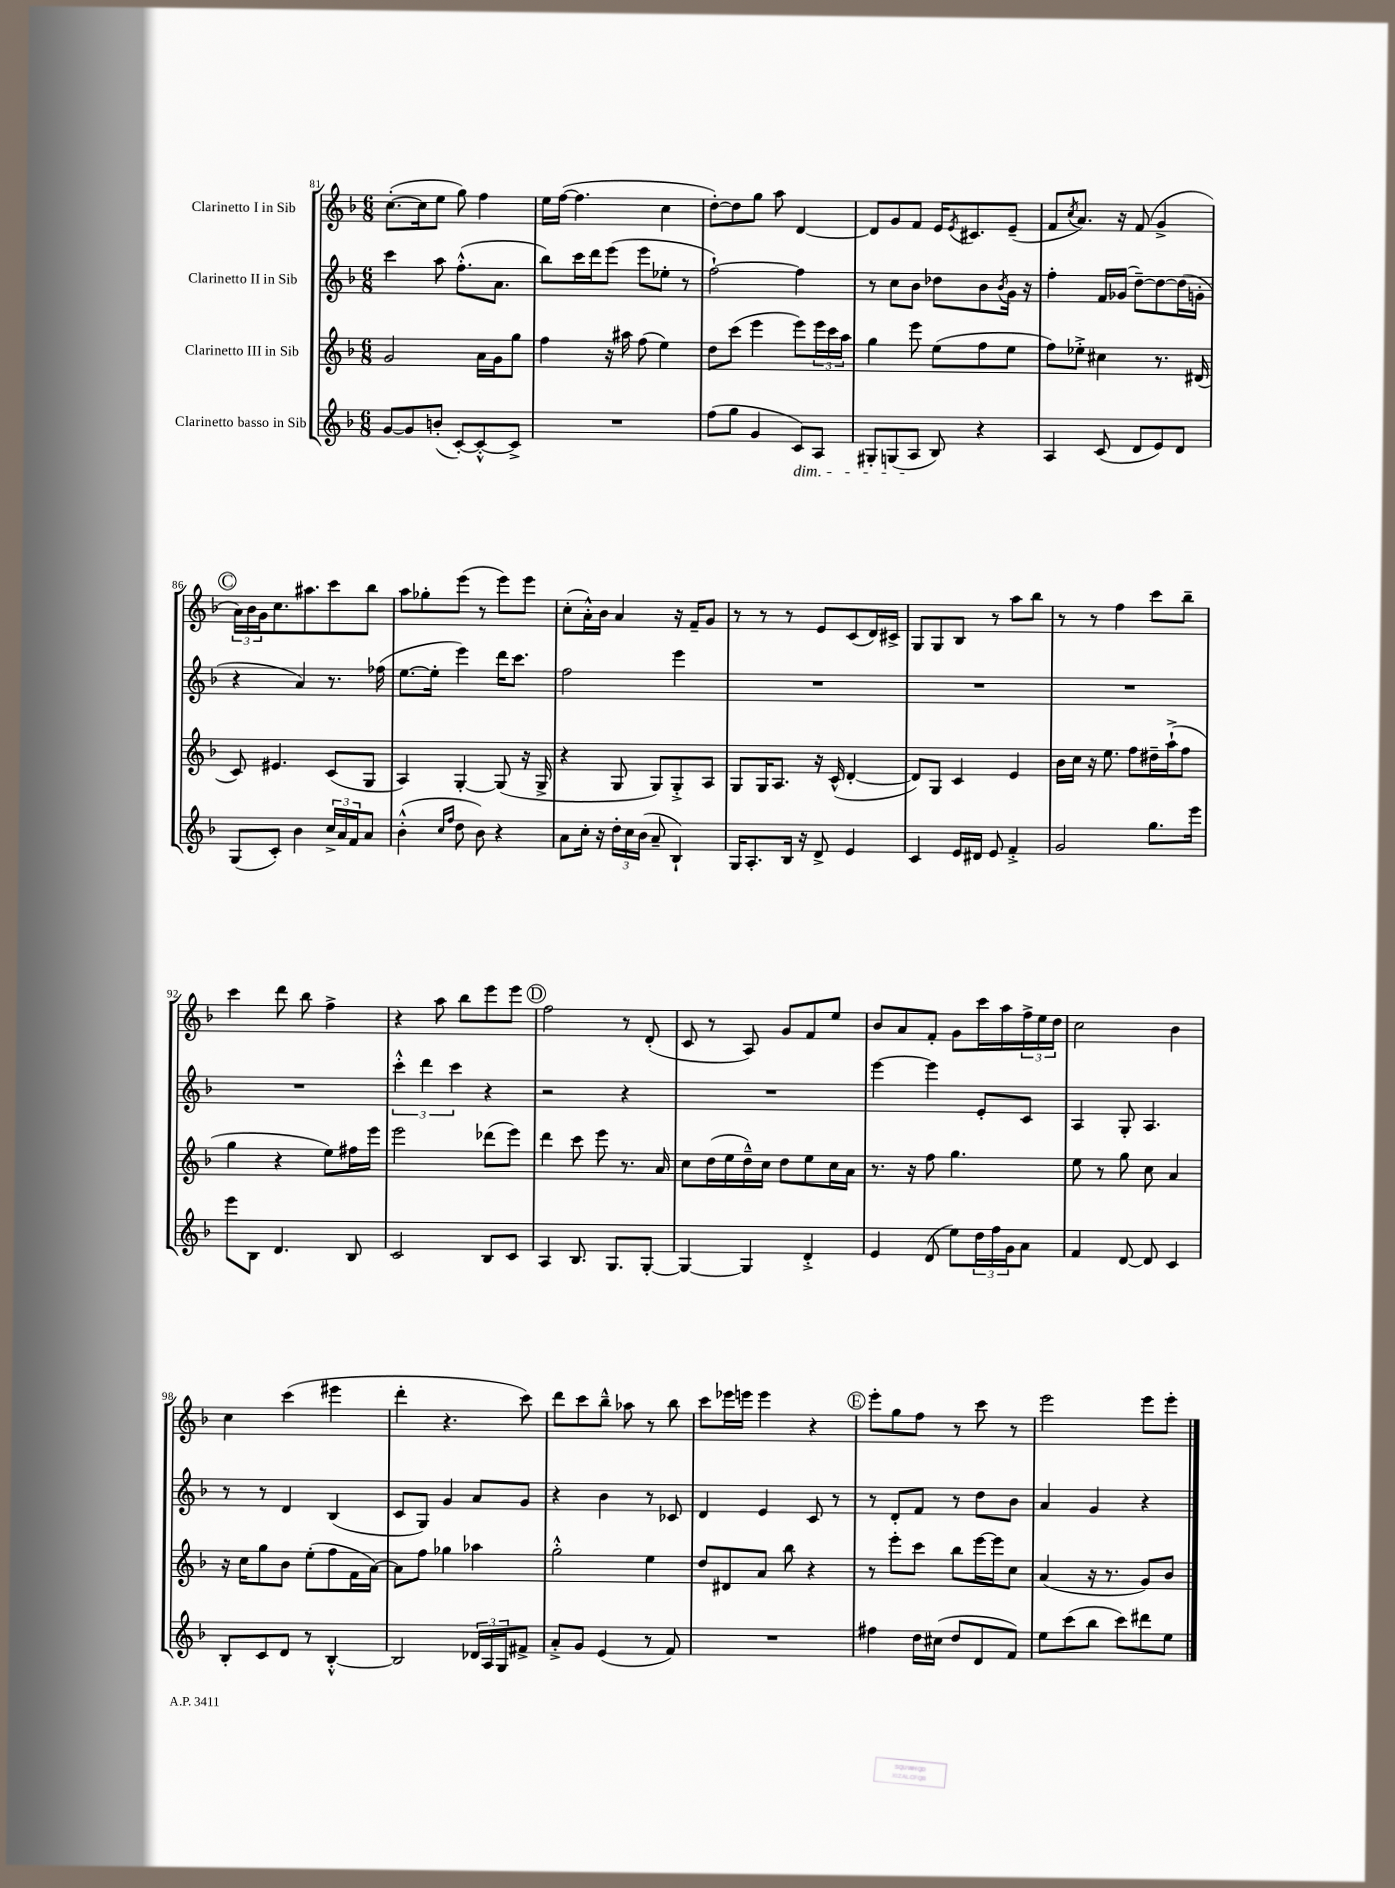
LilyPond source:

<<
\new StaffGroup <<
\new Staff = "s0" \with { instrumentName = "Clarinetto I in Sib" } {
    \clef treble \key f \major \numericTimeSignature \time 6/8
    c''8.~-.( c''16 e''8 g''8) f''4 |
    e''16 f''16~( f''4. c''4 |
    d''8~-.) d''8 g''8 a''8 d'4~ |
    d'8 g'8 f'8 e'16 \acciaccatura { e'8 } cis'8. e'8--( |
    f'8 \acciaccatura { c''8 } a'8.) r16 f'8( g'4-> |
    \mark \markup { \circle "C" } \tuplet 3/2 { a'16) bes'16 g'16 } c''8. ais''8. c'''8 bes''8 |
    a''8 ges''8-. e'''8( r8 e'''8) e'''8 |
    c''8-.( a'16-.-^) bes'16 a'4 r16 f'16-- g'8 |
    r8 r8 r8 e'8 c'8( d'16) cis'16-> |
    g8 g8 bes8 r8 a''8 bes''8 |
    r8 r8 f''4 c'''8 bes''8-- |
    c'''4 d'''8 bes''8 f''4-> |
    r4 a''8 bes''8 e'''8 e'''8 |
    \mark \markup { \circle "D" } f''2 r8 d'8-.( |
    c'8 r8 a8) g'8 f'8 e''8 |
    bes'8 a'8 f'8-. g'8 c'''16 a''16 \tuplet 3/2 { f''16-> e''16 d''16 } |
    c''2 bes'4 |
    c''4 c'''4( eis'''4 |
    d'''4-. r4. c'''8) |
    d'''8 c'''8 bes''8---^ aes''8 r8 bes''8 |
    c'''8 ees'''16 e'''16 e'''4 r4 |
    \mark \markup { \circle "E" } e'''8-. g''8 f''8 r8 c'''8 r8 |
    e'''2 e'''8 e'''8-. \bar "|." |
}
\new Staff = "s1" \with { instrumentName = "Clarinetto II in Sib" } {
    \clef treble \key f \major \numericTimeSignature \time 6/8
    c'''4 a''8 f''8.-.-^( a'8. |
    bes''8) c'''16 d'''16 e'''8( e'''8 ees''8-. r8 |
    f''2~-!) f''4 |
    r8 c''8 bes'8 des''8 bes'8 \acciaccatura { bes'8 } g'16 r16 |
    f''4-. f'16 ges'16( d''8~--) d''8~ d''16( g'16-. |
    \mark \markup { \circle "C" } r4 a'4) r8. fes''16( |
    e''8.~ e''16-. e'''4) d'''16 c'''8. |
    f''2 e'''4 |
    R2. |
    R2. |
    R2. |
    R2. |
    \tuplet 3/2 { c'''4-.-^ d'''4 c'''4 } r4 |
    \mark \markup { \circle "D" } r2 r4 |
    R2. |
    e'''4~ e'''4 e'8-. c'8 |
    a4 g8-. a4. |
    r8 r8 d'4 bes4( |
    c'8 g8) g'4 a'8 g'8 |
    r4 bes'4 r8 ces'8 |
    d'4 e'4 c'8 r8 |
    \mark \markup { \circle "E" } r8 d'8-. f'8 r8 d''8 bes'8 |
    a'4 g'4 r4 \bar "|." |
}
\new Staff = "s2" \with { instrumentName = "Clarinetto III in Sib" } {
    \clef treble \key f \major \numericTimeSignature \time 6/8
    g'2 a'16 g'16 g''8 |
    f''4 r16 ais''16 f''8( e''4) |
    d''8 c'''8( e'''4 e'''8) \tuplet 3/2 { e'''16 c'''16 a''16 } |
    g''4 e'''8 e''8( f''8 e''8 |
    f''8) ees''8-.-> cis''4 r8. dis'16( |
    \mark \markup { \circle "C" } c'8) eis'4. c'8( g8 |
    a4) g4~-. g8( r16 g16-> |
    r4 g8 g8) g8-.-> a8 |
    g8 g16 a8. r16 c'16-^( d'4~-. |
    d'8) g8 c'4 e'4 |
    bes'16 c''16 r16 e''8. f''8 dis''16-- a''16-!->( f''8 |
    g''4 r4 e''8) fis''16 e'''16 |
    e'''2 des'''8( e'''8) |
    \mark \markup { \circle "D" } d'''4 c'''8 e'''8 r8. a'16 |
    c''8 d''16( e''16 d''16---^) c''16 d''8 e''8 c''16 a'16 |
    r8. r16 f''8 g''4. |
    e''8 r8 g''8 c''8 a'4 |
    r16 c''16 g''8 bes'8 e''8-.( f''8 f'16 a'16~) |
    a'8 f''8 ges''4 aes''4 |
    g''2-.-^ e''4 |
    d''8 dis'8 a'8 bes''8 r4 |
    \mark \markup { \circle "E" } r8 e'''8-. c'''8 bes''8 e'''16~ e'''16 c''8 |
    a'4( r16 r8. g'8) bes'8 \bar "|." |
}
\new Staff = "s3" \with { instrumentName = "Clarinetto basso in Sib" } {
    \clef treble \key f \major \numericTimeSignature \time 6/8
    g'8~ g'8 b'8-.( c'8~-.) c'8~-.-^ c'8-> |
    R2. |
    f''8( g''8 g'4 c'8\dim) a8 |
    gis8-. g8( a8\! bes8) r4 |
    a4 c'8( d'8 e'8) d'8 |
    \mark \markup { \circle "C" } g8( c'8-.) bes'4 \tuplet 3/2 { c''16-> a'16 f'16 } a'8 |
    bes'4-.-^( \grace { c''16 f''16 } d''8 bes'8) r4 |
    a'8 c''16-. r16 \tuplet 3/2 { d''16-. c''16 bes'16( } a'8-- bes4-!) |
    g16 a8.-. bes16 r16 d'8-> e'4 |
    c'4 e'16 dis'16 e'8 f'4-.-> |
    g'2 g''8. e'''16 |
    e'''8 bes8 d'4. bes8 |
    c'2 bes8 c'8 |
    \mark \markup { \circle "D" } a4 bes8. g8. g8~-. |
    g4~ g4 d'4-.-> |
    e'4 d'8( e''8) \tuplet 3/2 { d''16 f''16 g'16 } a'8 |
    f'4 d'8~ d'8 c'4 |
    bes8-. c'8 d'8 r8 bes4~-.-^ |
    bes2 \tuplet 3/2 { des'16 a16 g16 } fis'8-> |
    a'8-.-> g'8 e'4( r8 f'8) |
    R2. |
    \mark \markup { \circle "E" } fis''4 d''16 cis''16( d''8 d'8 f'8) |
    e''8 c'''8( bes''8 c'''8) dis'''8 e''8 \bar "|." |
}
>>
>>
\layout { \context { \Score currentBarNumber = #81 } }
